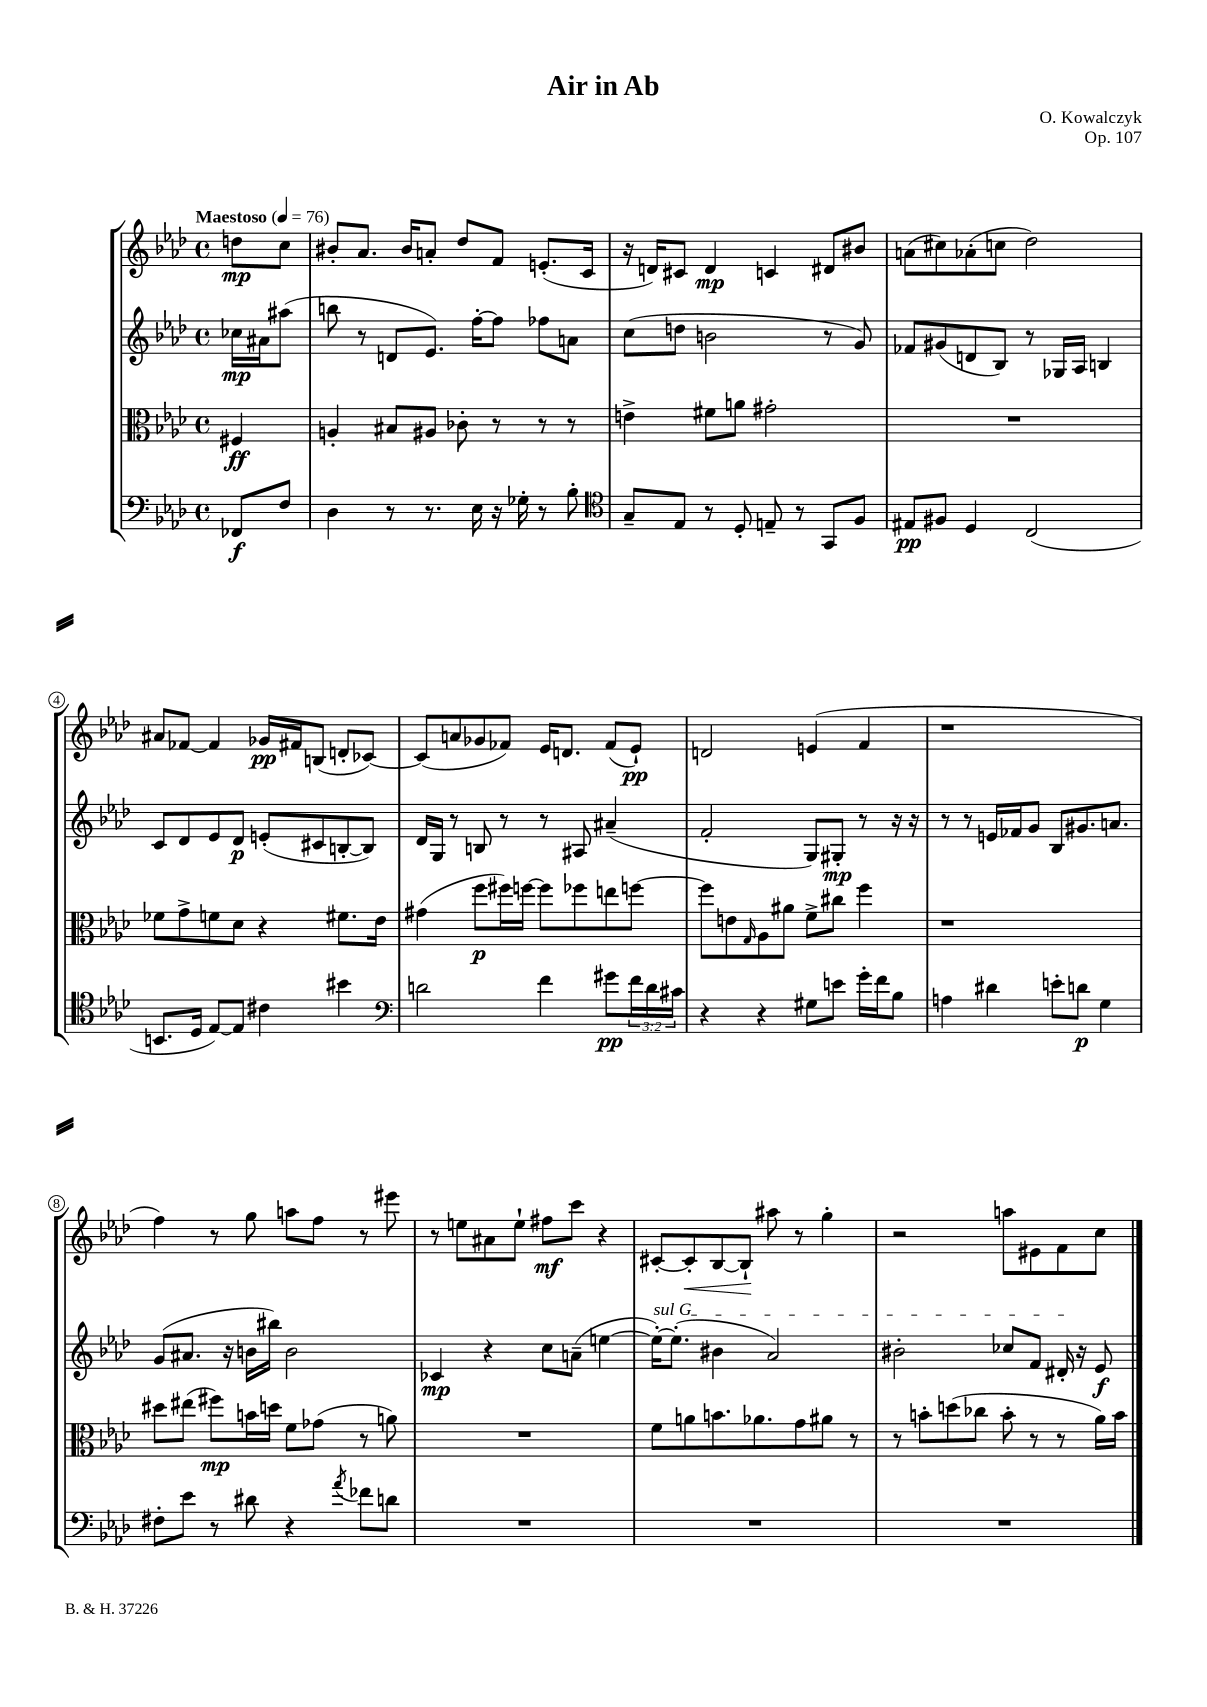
\header { title = "Air in Ab" composer = "O. Kowalczyk" opus = "Op. 107" }
<<
\new StaffGroup <<
\new Staff = "s0" {
    \clef treble \key aes \major \defaultTimeSignature \time 4/4 \partial 4 \tempo "Maestoso" 4 = 76
    d''8\mp c''8 |
    bis'8-. aes'8. bis'16 a'8-. des''8 f'8 e'8.-.( c'16 |
    r16 d'16) cis'8 d'4\mp c'4 dis'8 bis'8 |
    a'8( cis''8) aes'8-.( c''8 des''2) |
    ais'8 fes'8~ fes'4 ges'16\pp fis'16 b8( d'8-. ces'8~) |
    ces'8( a'8 ges'8 fes'8) ees'16 d'8. fes'8( ees'8-!\pp) |
    d'2 e'4( f'4 |
    r1 |
    f''4) r8 g''8 a''8 f''8 r8 eis'''8 |
    r8 e''8 ais'8 e''8-! fis''8\mf c'''8 r4 |
    cis'8~-. cis'8-.\< bes8~ bes8-!\! ais''8 r8 g''4-. |
    r2 a''8 eis'8 f'8 c''8 \bar "|." |
}
\new Staff = "s1" {
    \clef treble \key aes \major \defaultTimeSignature \time 4/4 \partial 4
    ces''16\mp ais'16 ais''8( |
    b''8 r8 d'8 ees'8.) f''16~-. f''8 fes''8 a'8 |
    c''8( d''8 b'2 r8 g'8) |
    fes'8 gis'8( d'8 bes8) r8 ges16 aes16 b4 |
    c'8 des'8 ees'8 des'8\p e'8-.( cis'8 b8~-. b8) |
    des'16 g16 r8 b8 r8 r8 ais8 ais'4--( |
    f'2-. g8) gis8-.\mp r8 r16 r16 |
    r8 r8 e'16 fes'16 g'8 bes8 gis'8. a'8. |
    g'8( ais'8. r16 b'16 bis''16) b'2 |
    ces'4\mp r4 c''8 a'8--( e''4~ |
    \once \override TextSpanner.bound-details.left.text = \markup { \italic "sul G" } e''16~-.\startTextSpan) e''8.-.( bis'4 aes'2) |
    bis'2-. ces''8 f'8 dis'16-.\stopTextSpan r16 ees'8\f \bar "|." |
}
\new Staff = "s2" {
    \clef alto \key aes \major \defaultTimeSignature \time 4/4 \partial 4
    fis4\ff |
    a4-. bis8 ais8 ces'8-. r8 r8 r8 |
    e'4-> fis'8 a'8 gis'2-. |
    R1 |
    fes'8 g'8-> f'8 des'8 r4 fis'8. ees'16 |
    gis'4( f''8\p fis''16) f''16~ f''8 fes''8 e''8 f''8~ |
    f''8 e'8 \grace { g16 } aes8 ais'8 f'8-> cis''8 f''4 |
    r1 |
    dis''8 eis''8( fis''8\mp) b'16 d''16 f'8 ges'8( r8 a'8) |
    R1 |
    f'8 a'8 b'8. aes'8. g'8 ais'8 r8 |
    r8 b'8-. d''8( ces''8 b'8-. r8 r8 aes'16) b'16 \bar "|." |
}
\new Staff = "s3" {
    \clef bass \key aes \major \defaultTimeSignature \time 4/4 \override Staff.TupletNumber.text = #tuplet-number::calc-fraction-text \partial 4
    fes,8\f f8 |
    des4 r8 r8. ees16 r16 ges16-. r8 bes8-. |
    \clef tenor g8-- ees8 r8 des8-. e8-- r8 g,8 f8 |
    eis8\pp fis8 des4 c2( |
    b,8. des16 ees8~) ees8 cis'4 bis'4 |
    \clef bass d'2 f'4 gis'8\pp \tuplet 3/2 { f'16 d'16 cis'16 } |
    r4 r4 gis8 e'8 g'16-. f'16 bes8 |
    a4 dis'4 e'8-. d'8\p g4 |
    fis8-. ees'8 r8 dis'8 r4 \acciaccatura { aes'8 } fes'8 d'8 |
    R1 |
    R1 |
    R1 \bar "|." |
}
>>
>>
\layout { \context { \Score \override BarNumber.stencil = #(make-stencil-circler 0.1 0.3 ly:text-interface::print) } }
